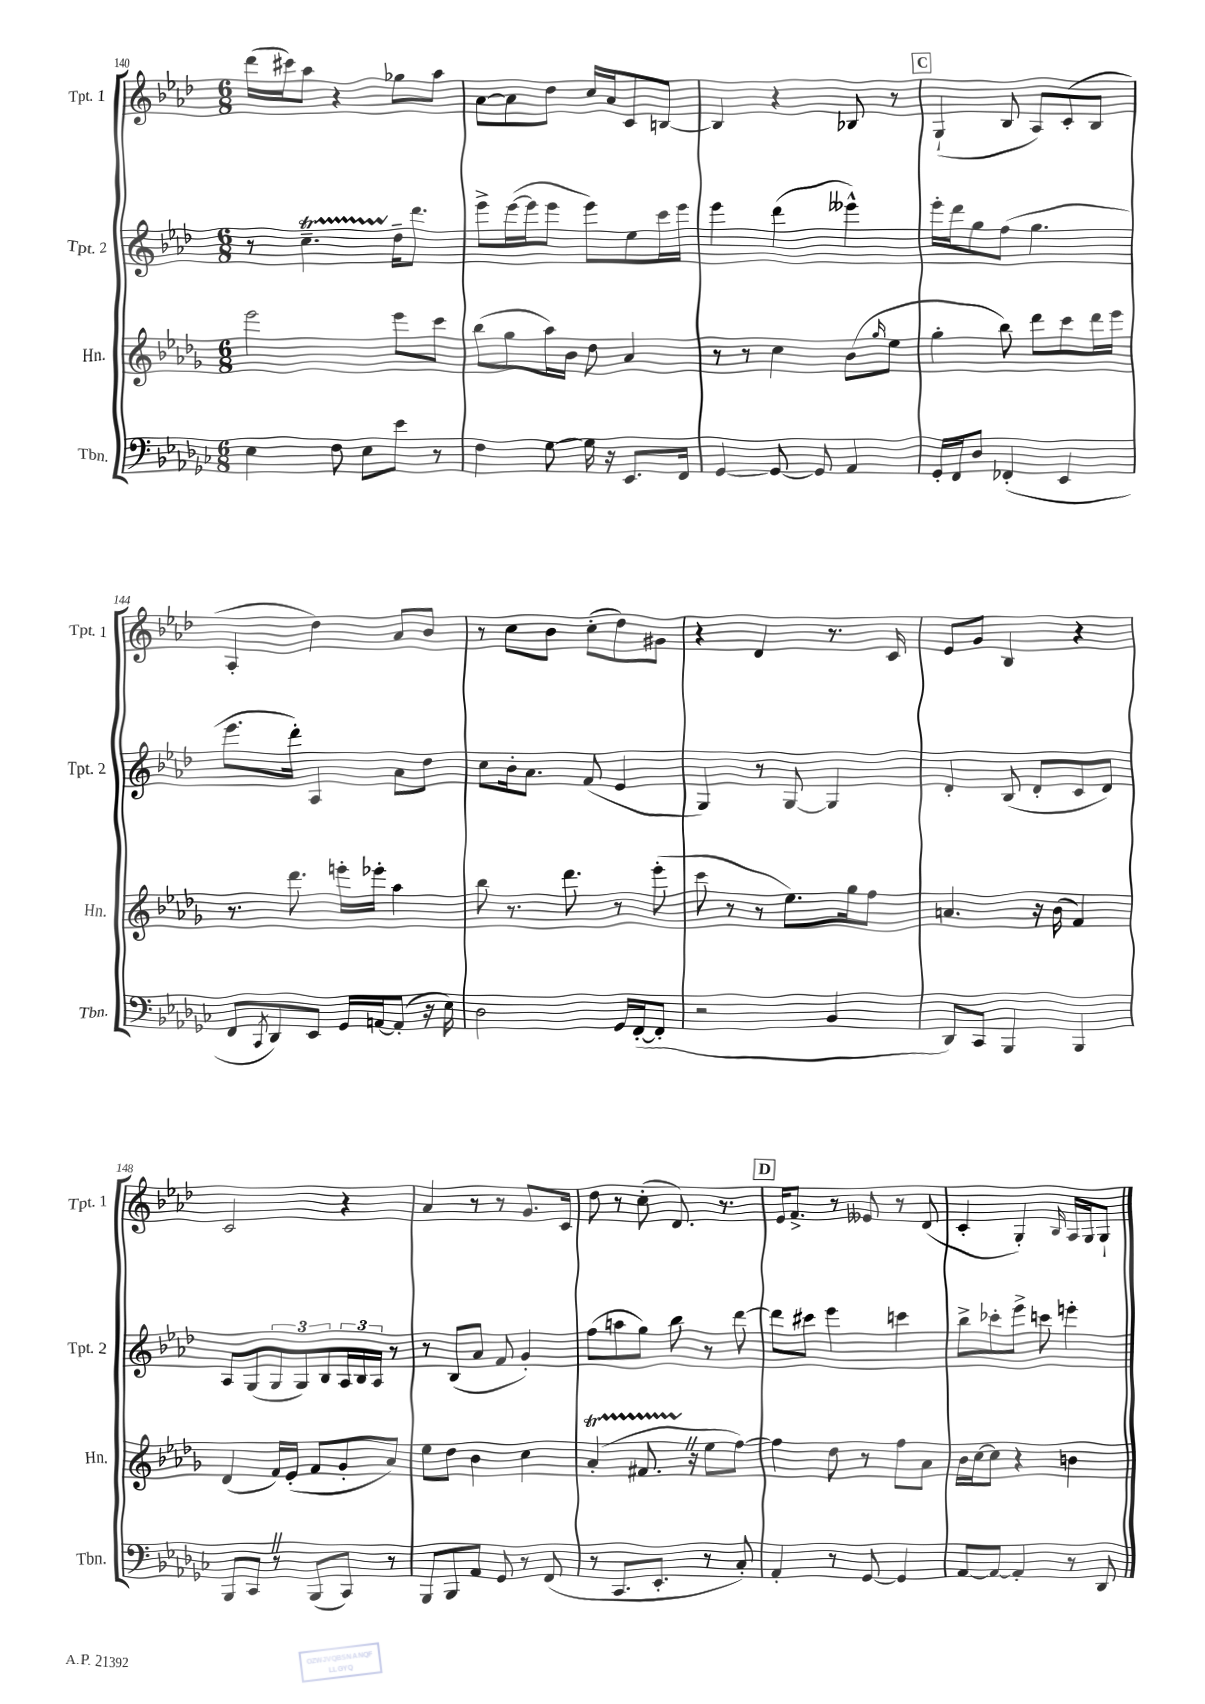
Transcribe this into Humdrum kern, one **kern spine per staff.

**kern	**kern	**kern	**kern
*part4	*part3	*part2	*part1
*staff4	*staff3	*staff2	*staff1
*I"Tbn.	*I"Hn.	*I"Tpt. 2	*I"Tpt. 1
*I'Tbn.	*I'Hn.	*I'Tpt. 2	*I'Tpt. 1
*clefF4	*clefG2	*clefG2	*clefG2
*k[b-e-a-d-g-c-]	*k[b-e-a-d-g-]	*k[b-e-a-d-]	*k[b-e-a-d-]
*M6/8	*M6/8	*M6/8	*M6/8
=140	=140	=140	=140
4E-\	2eee-\	8r	(16ddd-\LL
.	.	.	16ccc#X\J)
.	.	4.cct~\	8aa-\J
8F\	.	.	4r
8E-\L	.	.	.
8e-\J	8eee-\L	16dd-~\KL	8gg-X\L
.	.	8.ddd-\J	.
8r	8ccc\J	.	8aa-\J
=141	=141	=141	=141
4F\	(8bb-\L	8eee-^\L	[8a-\L
.	8gg-\	([16eee-\L	8a-\]
.	.	16eee-\J]	.
[8G-\	16aa-\L)	8eee-\J	8dd-\J
.	16b-\JJ	.	.
16G-\]	8dd-\	8eee-\L)	16cc/LL
16r	.	.	16a-/J
8.EE-/L	4a-/	8ee-\	8c/
.	.	16ccc\L	[8Bn/J
16FF/Jk	.	16eee-\JJ	.
=142	=142	=142	=142
[4GG-/	8r	4eee-\	4B/]
.	8r	.	.
8GG-/_	4cc\	(4ddd-\	4r
8GG-/]	.	.	.
4AA-/	(8b-\L	4eee--X^^\)	8B-X/
.	16qqgg-/	.	.
.	8ee-\J	.	8r
!!LO:REH:place=s1:t=C
=143	=143	=143	=143
16GG-'/LL	4gg-'\	16eee-'\LL	(4G`/
16FF/J	.	16ddd-\J	.
8D-/J	.	8gg\	.
(4FF-X'/	8bb-\)	(8ff\J	8B-/
.	8ddd-\L	4.gg\	8A-/L)
4EE-/	8ccc\	.	(8c'/
.	16ddd-\L	.	8B-/J
.	16eee-\JJ	.	.
!!LO:LB:g=z
=144	=144	=144	=144
8FF/L	8.r	8.eee-\L	4A-'/
8qCC-/	.	.	.
8DD-/)	.	.	.
.	8.ddd-\	16ddd-'\Jk)	.
8EE-/J	.	4A-/	4dd-\)
16GG-/LL	16eeen'\LL	.	.
[16AAn/J	16eee-X'\JJ	.	.
(8AA'/J]	4aa-\	8a-\L	8a-/L
16r	.	8dd-\J	8b-/J
16E-\)	.	.	.
=145	=145	=145	=145
2D-\	8bb-\	8cc\L	8r
.	8.r	16b-'\k	8cc\L
.	.	8.a-\J	.
.	.	.	8b-\J
.	8.ddd-\	.	.
.	.	(8f/	(8cc'\L
16GG-/LL	8r	4e-/	8dd-\)
([16FF'/J	.	.	.
8FF'/J]	(8eee-'\	.	8g#X\J
=146	=146	=146	=146
2r	8ccc\	4G/)	4r
.	8r	.	.
.	8r	8r	4d-/
.	8.ee-\L)	[8G/	.
4BB-/	.	4G/]	8.r
.	16gg-\k	.	.
.	8ff\J	.	.
.	.	.	16c/
=147	=147	=147	=147
8DD-/L)	4.an/	4d-'/	8e-/L
8CC-/J	.	.	8g/J
4BBB-/	.	(8B-/	4B-/
.	16r	8d-'/L	.
.	(16b-\	.	.
4BBB-/	4f/)	8c/	4r
.	.	8d-/J)	.
!!LO:LB:g=z
=148	=148	=148	=148
8BBB-/L	(4d-/	8A-/L	2c/
8CC-Z/J	.	(8G/	.
8r	16f/LL)	12G/	.
.	(16e-'/JJ	.	.
.	.	12G/)	.
(8BBB-/L	8f/L	.	.
.	.	12B-/	.
8CC-/J)	8g-'/	24A-/L	4r
.	.	24B-/	.
.	.	24A-/JJ	.
8r	8a-/J)	8r	.
=149	=149	=149	=149
8BBB-/L	8ee-\L	8r	4a-/
8BBB-/	8dd-\J	(8B-/L	.
8AA-/J	4b-\	8a-/J	8r
8GG-/	.	8f/	8r
8r	4cc\	4g'/)	8.g/L
(8FF/	.	.	.
.	.	.	16c/Jk
=150	=150	=150	=150
8r	(4a-T'/	(8ff\L	8dd-\
8.CC-/L	.	8aan\	8r
.	8.f#XTTTZ/	8gg\J)	(8cc'\
8.EE-'/J	.	.	.
.	.	8bb-\	8.d-/)
.	16r	.	.
8r	8ee-\L	8r	.
.	.	.	8.r
8C-'/)	[8ff\J)	[8ddd-\	.
!!LO:REH:place=s1:t=D
=151	=151	=151	=151
4AA-'/	4ff\]	8ddd-\L]	16e-/KL
.	.	.	8.f^/J
.	.	8ccc#X\J	.
8r	8dd-\	4eee-\	8r
[8GG-/	8r	.	8e--X/
4GG-/]	8ff\L	4cccn\	8r
.	8a-\J	.	(8d-/
=152	=152	=152	=152
[8AA-/L	16b-\LL	8bb-^\L	4c'/
.	[16cc\J	.	.
8AA-/J_	8cc\J]	8ccc-X'\	.
4AA-'/]	4r	8eee-^\J	4G'/)
.	.	8cccn\	.
.	.	.	16qqB-/
8r	4bn\	4eeen'\	16A-/LL
.	.	.	16G/J
8DD-/	.	.	8G`/J
==	==	==	==
*-	*-	*-	*-
